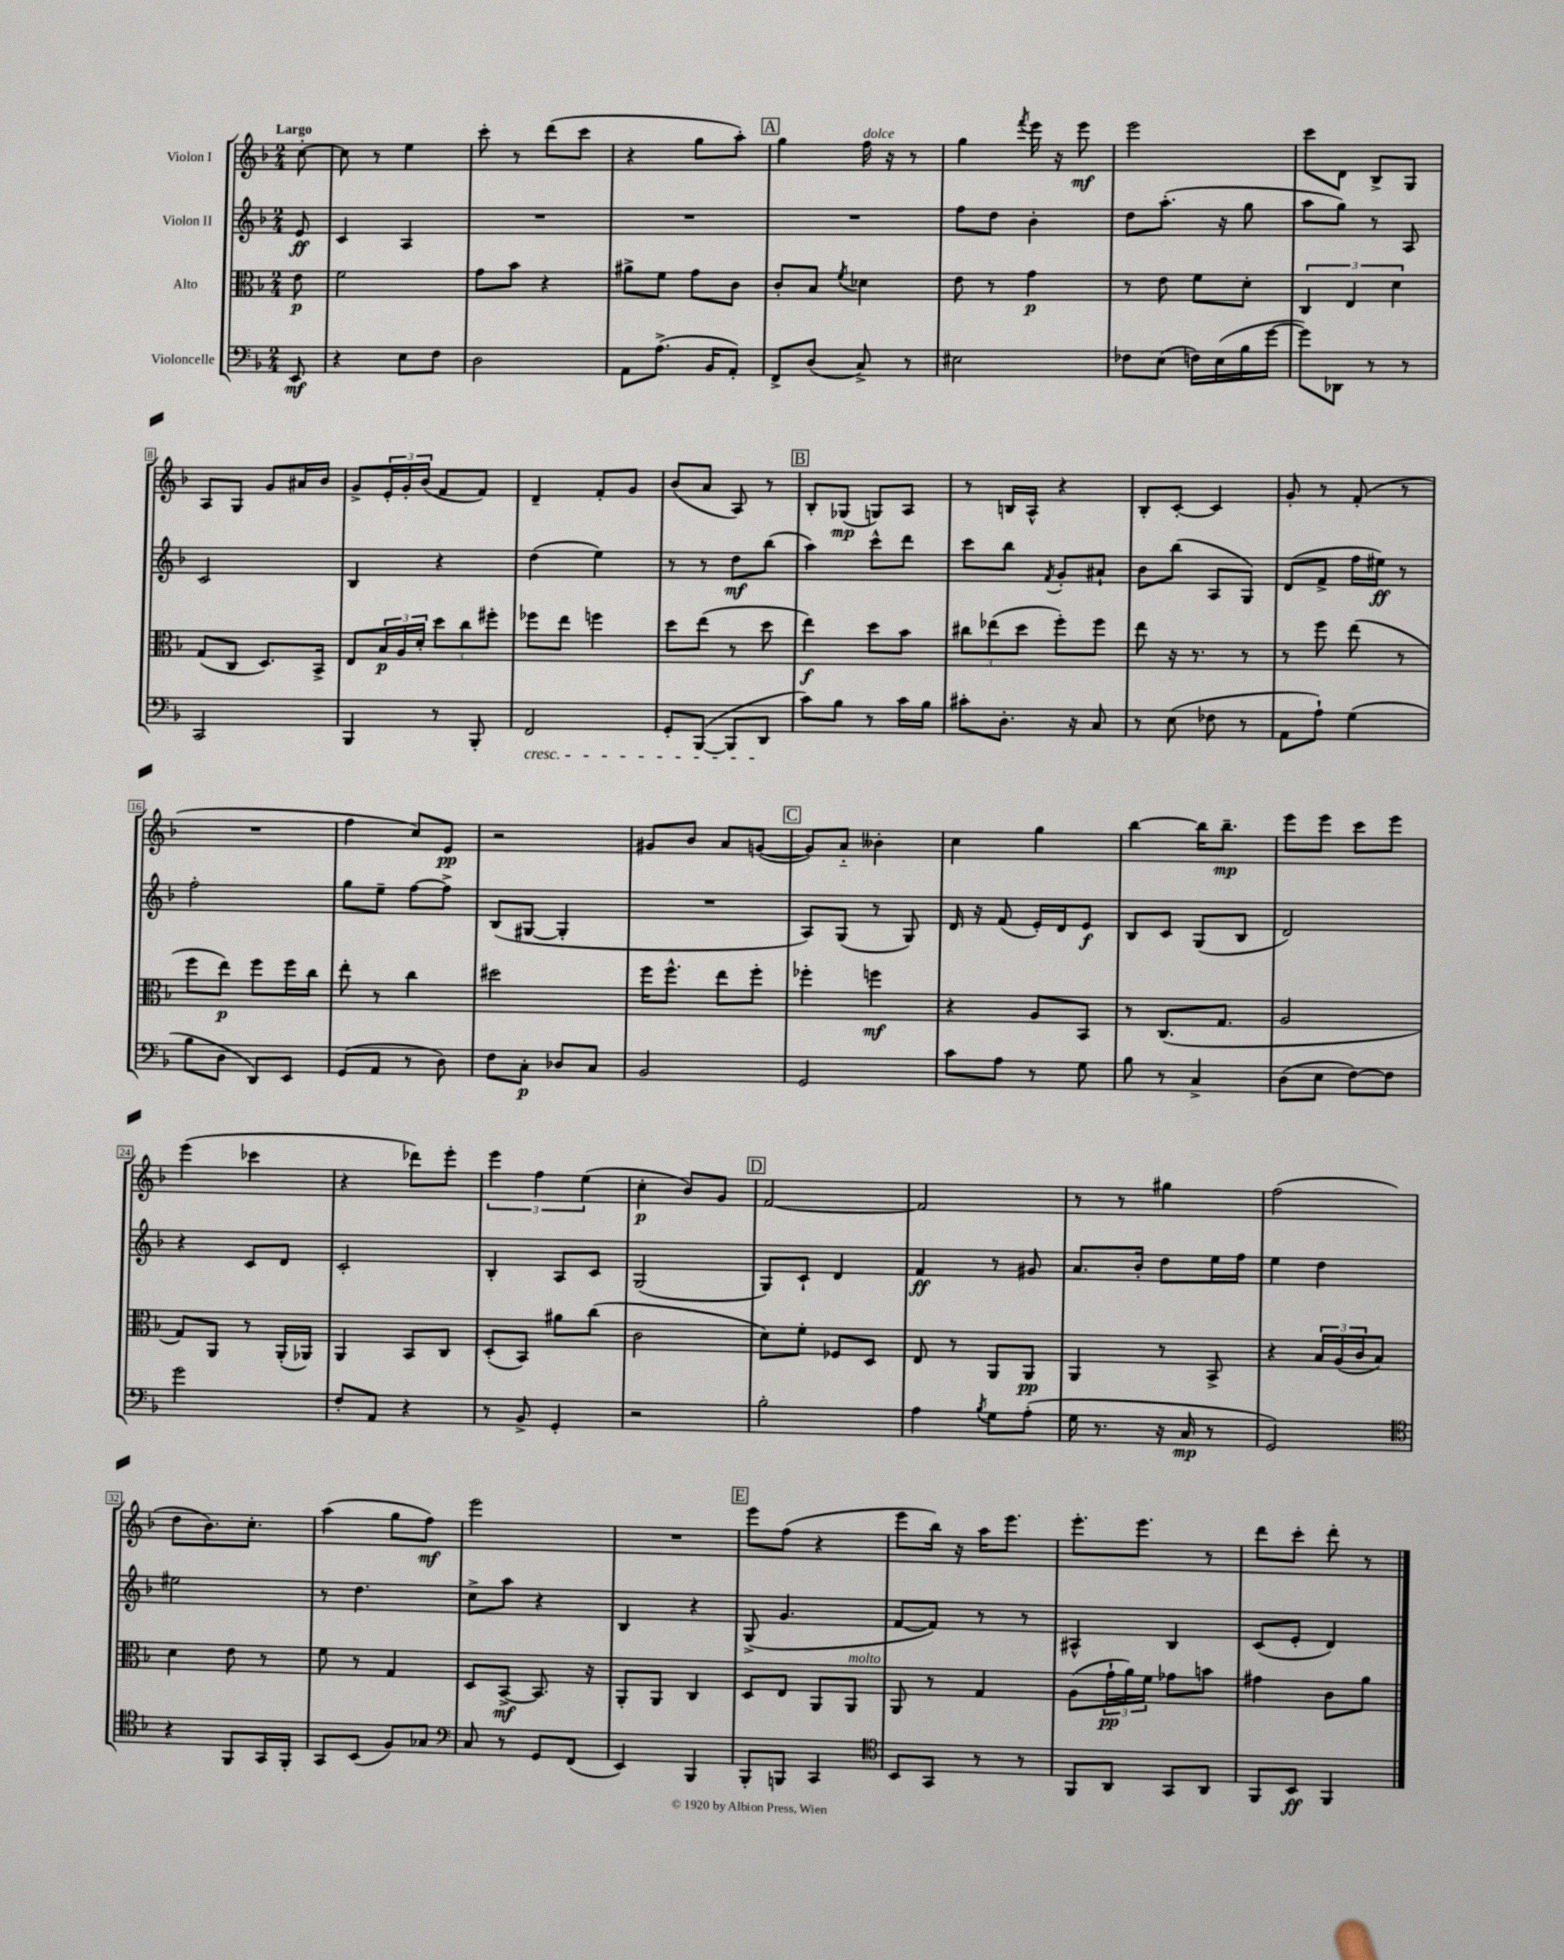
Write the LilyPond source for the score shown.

<<
\new StaffGroup <<
\new Staff = "s0" \with { instrumentName = "Violon I" } {
    \clef treble \key f \major \numericTimeSignature \time 2/4 \partial 8 \tempo "Largo"
    c''8~-. |
    c''8 r8 e''4 |
    c'''8-. r8 d'''8( c'''8 |
    r4 g''8 a''8-.) |
    \mark \markup { \box "A" } g''4 f''16^\markup { \italic "dolce" } r16 r8 |
    g''4 \acciaccatura { f'''8 } e'''16 r16 e'''8\mf |
    e'''2 |
    c'''8 d'8 bes8-> g8 |
    a8 g8 g'8 ais'16 bes'16 |
    g'8-> \tuplet 3/2 { e'16-. g'16-. bes'16( } f'8 f'8) |
    d'4-- f'8-. g'8 |
    bes'8( a'8 a8) r8 |
    \mark \markup { \box "B" } bes8-. ges8\mp( g8) a8 |
    r8 b16 a16-^ r4 |
    bes8-. c'8~-. c'4 |
    g'8-. r8 f'8-.( r8 |
    R2 |
    f''4 c''8) e'8\pp |
    r2 |
    gis'8 bes'8 a'8 g'8~( |
    \mark \markup { \box "C" } g'8) a'8-_ beses'4-. |
    c''4 g''4 |
    bes''4~ bes''16 bes''8.--\mp |
    e'''8 e'''8 c'''8 e'''8 |
    e'''4( ces'''4 |
    r4 des'''8) e'''8-. |
    \tuplet 3/2 { e'''4 f''4 e''4( } |
    c''4-.\p bes'8) g'8 |
    \mark \markup { \box "D" } f'2~ |
    f'2 |
    r8 r8 gis''4 |
    f''2( |
    d''8 bes'8.) c''8.-. |
    a''4( g''8 f''8\mf) |
    e'''2 |
    R2 |
    \mark \markup { \box "E" } e'''8 f''8( r4 |
    e'''8 bes''16) r16 a''16 e'''8. |
    e'''8.-. e'''8. r8 |
    d'''8 c'''8-. d'''8-. r8 \bar "|." |
}
\new Staff = "s1" \with { instrumentName = "Violon II" } {
    \clef treble \key f \major \numericTimeSignature \time 2/4 \partial 8
    e'8\ff |
    c'4 a4 |
    R2 |
    R2 |
    \mark \markup { \box "A" } R2 |
    f''8 d''8 bes'4-. |
    d''8 a''8.-.( r16 g''8 |
    a''8 g''8) r8 a8 |
    c'2 |
    bes4 r4 |
    d''4( e''4) |
    r8 r8 d''8\mf bes''8( |
    \mark \markup { \box "B" } a''4) c'''8-^ d'''8 |
    c'''8 bes''8 \acciaccatura { f'8 } g'8-. ais'8-! |
    bes'8 bes''8( a8 g8) |
    d'8( f'8-> f''16 eis''16\ff) r8 |
    f''2-. |
    g''8 e''8-- f''8~ f''8-> |
    bes8( gis8~ gis4-. |
    R2 |
    \mark \markup { \box "C" } a8) g8( r8 g8) |
    d'16 r16 f'8( e'16-.) d'16 e'8\f |
    bes8 c'8 g8( bes8 |
    d'2) |
    r4 c'8 d'8 |
    c'2-. |
    bes4-. a8 c'8 |
    g2( |
    \mark \markup { \box "D" } g8) c'8-! d'4 |
    f'4\ff r8 gis'8 |
    a'8. bes'16-. d''8 e''16 f''16 |
    e''4 d''4 |
    eis''2 |
    r8 d''4. |
    c''8-> a''8 r4 |
    bes4 r4 |
    \mark \markup { \box "E" } g8->( g'4. |
    f'8~ f'8) r8 r8 |
    ais4-^ bes4 |
    c'8( e'8-. d'4) \bar "|." |
}
\new Staff = "s2" \with { instrumentName = "Alto" } {
    \clef alto \key f \major \numericTimeSignature \time 2/4 \partial 8
    e'8\p |
    f'2 |
    g'8 bes'8 r4 |
    ais'8-> f'8 g'8 c'8 |
    \mark \markup { \box "A" } c'8-. bes8 \acciaccatura { f'8 } des'4 |
    e'8 r8 g'4\p |
    r8 e'8 f'8 d'8-. |
    \tuplet 3/2 { c4 e4 d'4 } |
    g8( c8 d8.) bes,16-> |
    e8 \tuplet 3/2 { bes16\p a16 d'16-. } \tuplet 3/2 { d''8 c''8 fis''8-. } |
    fes''8 e''8 f''4 |
    d''8 e''8( r8 d''8 |
    \mark \markup { \box "B" } e''4\f) d''8 bes'8 |
    \tuplet 3/2 { cis''8 ees''8( d''8 } f''8-.) f''8 |
    e''8 r16 r8. r8 |
    r8 f''8 e''8( r8 |
    f''8 e''8\p) f''8 f''16 c''16 |
    e''8-. r8 c''4 |
    dis''2 |
    f''16 f''8.-^ e''8 f''8-. |
    \mark \markup { \box "C" } fes''4-. f''4\mf |
    r4 a8 bes,8 |
    r8 c8.( g8. |
    a2 |
    g8) a,8 r8 a,16-.( aes,16) |
    a,4 bes,8 c8 |
    d8-.( bes,8) ais'8 c''8( |
    c'2 |
    \mark \markup { \box "D" } d'8) f'8-. fes8 d8 |
    e8 r8 a,8 a,8\pp |
    a,4 r8 bes,8-> |
    r4 \tuplet 3/2 { bes16 a16( c'16 } bes8) |
    d'4 e'8 r8 |
    f'8 r8 g4 |
    d8 bes,8~->\mf bes,8. r16 |
    a,8-. a,8 c4 |
    \mark \markup { \box "E" } d8 e8 a,8 a,8^\markup { \italic "molto" } |
    a,8 r8 g4 |
    a8( \tuplet 3/2 { g'16-!\pp a'16) f'16 } ges'8 b'8 |
    gis'4 c'8 a'8 \bar "|." |
}
\new Staff = "s3" \with { instrumentName = "Violoncelle" } {
    \clef bass \key f \major \numericTimeSignature \time 2/4 \partial 8
    e,8\mf |
    r4 e8 f8 |
    d2 |
    a,8 a8.->( bes,16 a,8-.) |
    \mark \markup { \box "A" } f,8-> d8( c8->) r8 |
    eis2 |
    fes8 e8( f16) e16( bes16 g'16~ |
    g'8) des,8 r8 r8 |
    c,2 |
    bes,,4 r8 bes,,8-. |
    f,2\cresc |
    g,8-. bes,,8~( bes,,8 d,8\! |
    \mark \markup { \box "B" } c'8) bes8 r8 c'16 bes16 |
    cis'8-. d8.-. r16 c8 |
    r8 e8( fes8 r8 |
    a,8 a8-!) g4( |
    bes8 d8 d,8) e,8 |
    g,8( a,8 r8 d8) |
    f8 c8-.\p des8 c8 |
    bes,2 |
    \mark \markup { \box "C" } g,2 |
    c'8 a8 r8 g8 |
    bes8 r8 c4-> |
    d8( e8 f8~) f8 |
    g'2 |
    f8-. a,8 r4 |
    r8 bes,8-> g,4-. |
    r2 |
    \mark \markup { \box "D" } bes2-. |
    a4 \acciaccatura { bes8 } g8 a8-.( |
    g16 r8. r16 c16\mp r8 |
    g,2) |
    \clef tenor r4 f,8 g,16 f,16-. |
    g,8 bes,8( f8) ges8 |
    \clef bass c8 r8 g,8 f,8( |
    e,4) bes,,4 |
    \mark \markup { \box "E" } bes,,8-. b,,8 c,4 |
    \clef tenor bes,8 g,8 r8 r8 |
    f,8 a,8 g,8 a,8 |
    f,8 bes,8\ff f,4 \bar "|." |
}
>>
>>
\layout { \context { \Score \override BarNumber.stencil = #(make-stencil-boxer 0.1 0.3 ly:text-interface::print) } }
